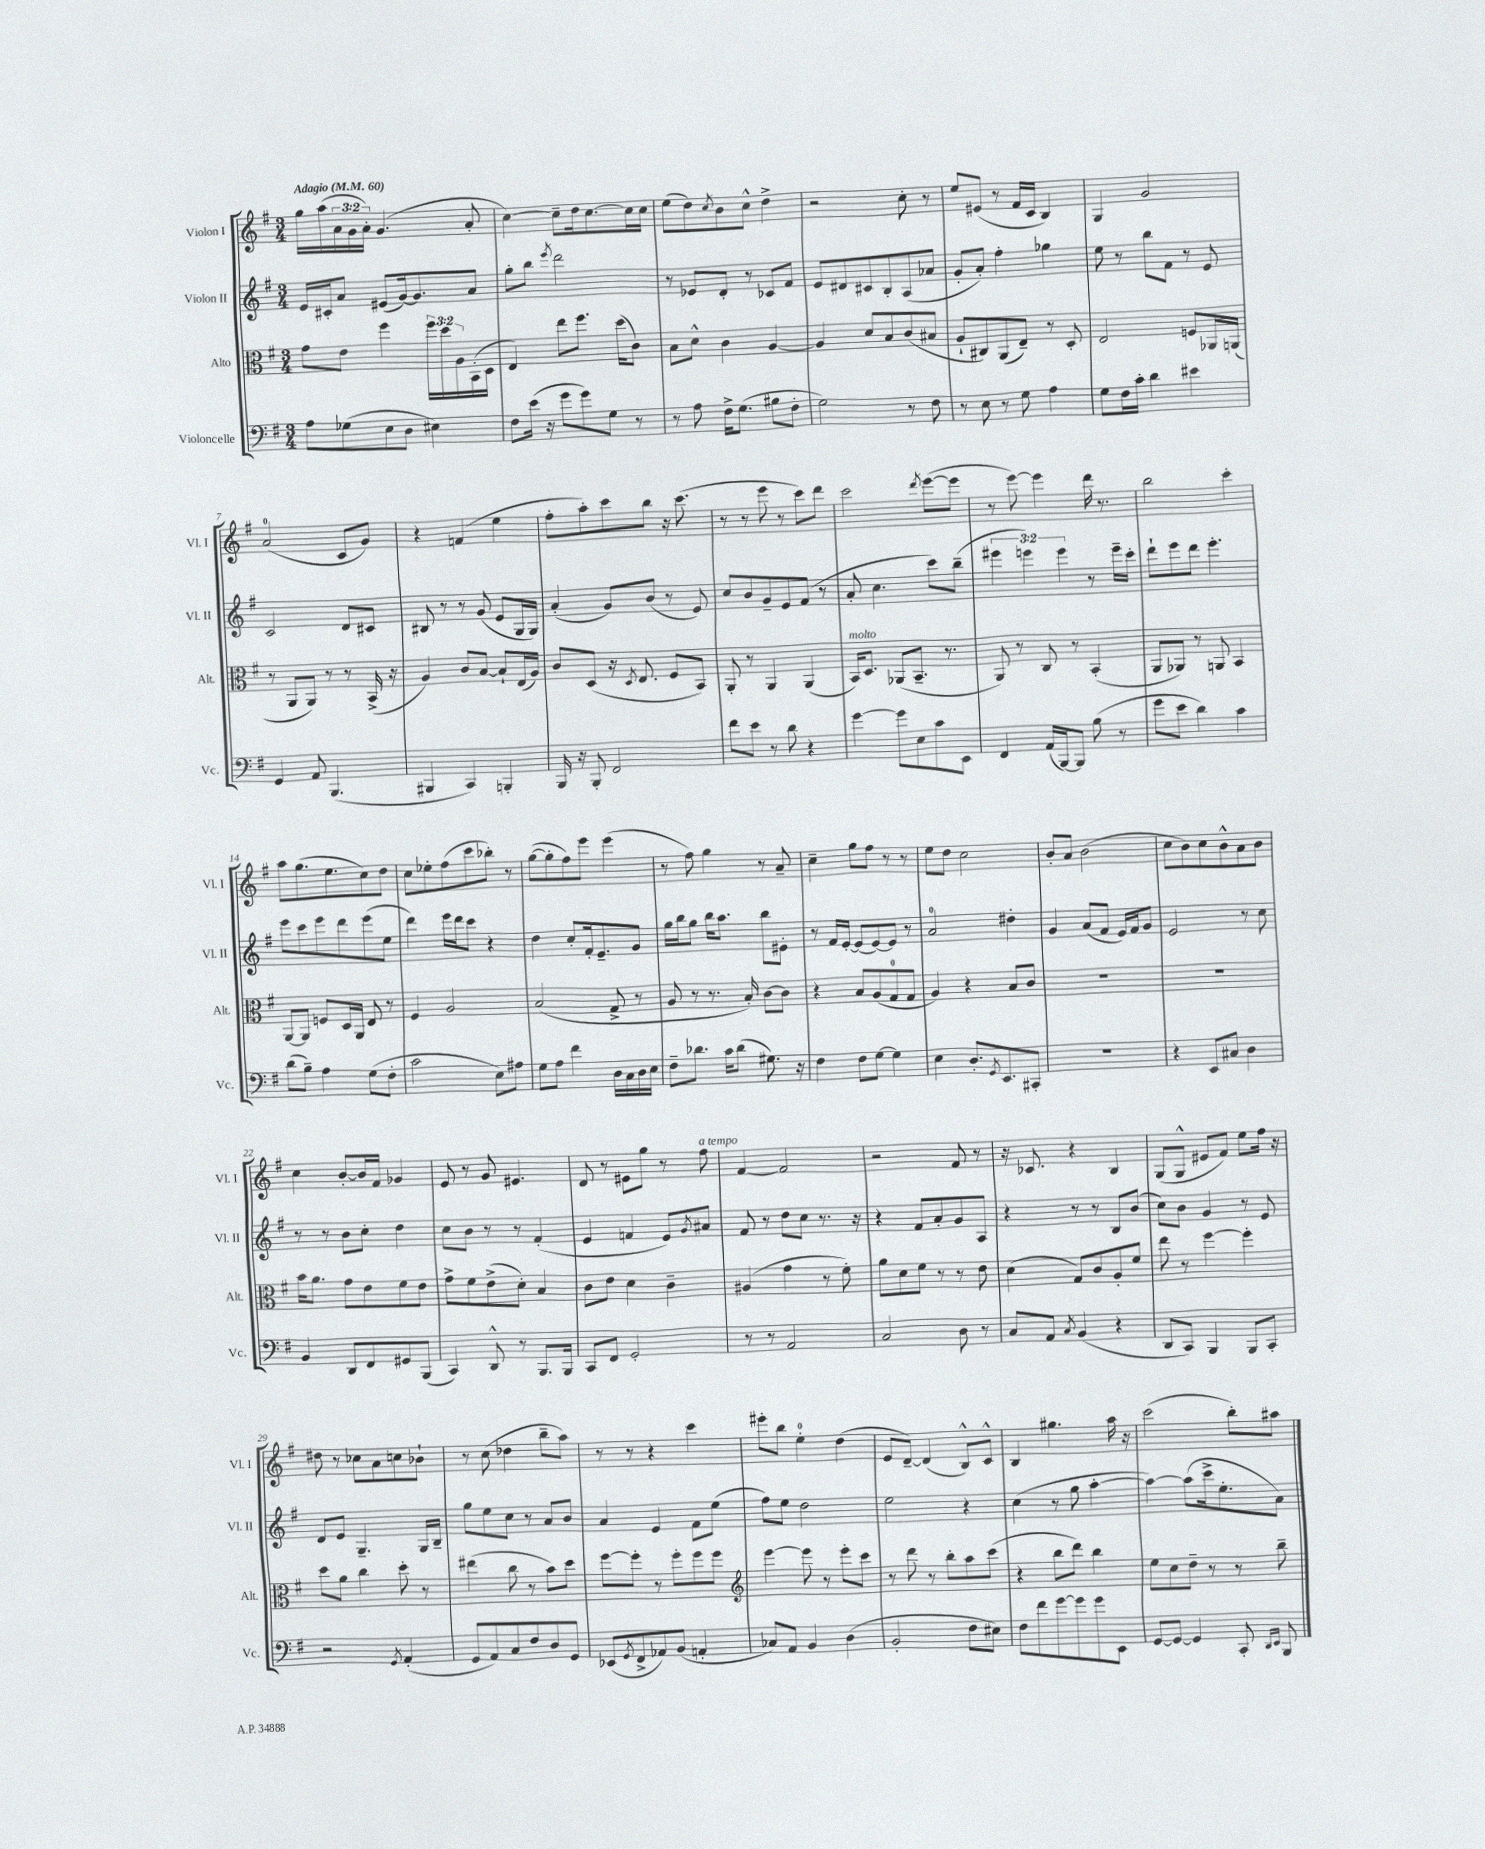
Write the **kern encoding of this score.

**kern	**kern	**kern	**kern
*part4	*part3	*part2	*part1
*staff4	*staff3	*staff2	*staff1
*I"Violoncelle	*I"Alto	*I"Violon II	*I"Violon I
*I'Vc.	*I'Alt.	*I'Vl. II	*I'Vl. I
*clefF4	*clefC3	*clefG2	*clefG2
*k[f#]	*k[f#]	*k[f#]	*k[f#]
*M3/4	*M3/4	*M3/4	*M3/4
*MM60	*MM60	*MM60	*MM60
=1	=1	=1	=1
!	!	!	!LO:TX:a:B:t=Adagio
8A\L	8g\L	16e/LL	16gg\LL
.	.	16c#X'/J	(16aa\
(8G-X\	8e\J	8a/J	24a\
.	.	.	24g\
.	.	.	24a'\JJ)
8E\	4ff#\	(8e#X/L	(4.g/
8D\J	.	[16g/k)	.
.	.	8.g/]	.
4E#X\)	24ff#\LL	.	.
.	24dd\	.	.
.	24A\	.	.
.	(16BB'\	8a/J	8a'/
.	16D\JJ	.	.
=2	=2	=2	=2
8F#\L	4E/)	8gg'\L	[4cc\)
(16e\Jk	.	8bb\J	.
16r	.	.	.
.	.	8qeee/	.
8g\L	8ee\L	2ddd\	8cc~\L]
8g\)	8.ff#\J	.	16dd\k
.	.	.	[8.cc\
8G\J	.	.	.
.	(16dd\KL	.	.
8r	8c\J)	.	16cc\L]
.	.	.	16cc\JJ
=3	=3	=3	=3
8r	8B\L	8r	(8ee\L
8A\	8d^^\J	8e-X/L	8dd\)
.	.	.	8qcc/
16F#^\KL	4c\	8d'/J	8b\
(8.G\J	.	.	.
.	.	8r	8cc^^\J
8B#X\L	[4A/	8c-X/L	4dd^\
8F#'\J	.	8f#/J	.
=4	=4	=4	=4
2G\)	4A/]	8e/L	2r
.	.	8d#X/	.
.	8d/L	8c#X/	.
.	8B/	8B'/	.
8r	(8c/	(8A/	8cc'\
8F#\	8B#X/J	8a-X/J	8r
=5	=5	=5	=5
8r	8A`/L	8g'/L	8ee/L
8E\	8C#X/)	8a'/J)	(8e#X/J
8r	(8AA/	4ff#'\	8r
8G\	8E~/J)	.	16f#/LL
.	.	.	16c/JJ
4A\	8r	4gg-X\	4B/)
.	8D'/	.	.
=6	=6	=6	=6
8G\L	2E/	8ee\	4G/
16F#\L	.	8r	.
16c'\JJ	.	.	.
4d\	.	8bb\L	2g/
.	.	8f#\J	.
4e#X\	8Fn/L	8r	.
.	16AA-X/L	8e/	.
.	(16AAn/JJ	.	.
!!LO:LB:g=z
=7	=7	=7	=7
4GG/	8r	2c/	(2a/
.	8AA/L	.	.
8AA/	8AA/J)	.	.
(4.BBB/	8r	.	.
.	8r	8d/L	8c/L
.	(16BB^/	8c#X/J	8g/J)
.	16r	.	.
=8	=8	=8	=8
4BBB#X/	4A/)	8B#X/	4r
.	.	8r	.
4CC/)	8c/L	8r	(4fn/
.	[8B/J	(8g/	.
4BBBn'/	8B`/L]	8e/L	4ee\
.	(16E/L	16G/L	.
.	16A/JJ)	16G/JJ)	.
=9	=9	=9	=9
16BBB/	8c/L	(4a'/	8ff#'\L
16r	.	.	.
8BBB'/	(8D/J	.	8aa'\)
2FF#/	16r	8g/L)	8ccc\
.	8qD/	.	.
.	8.E/	.	.
.	.	(8b/J	8bb\J
.	8F#/L	8r	16r
.	.	.	(8.ccc\
.	8BB/J)	8e/)	.
=10	=10	=10	=10
8f#\L	8AA'/	8cc/L	8r
8e\J	8r	8b/	8r
8r	4AA/	8g~/	8eee\
8d\	.	8e/	8r
4r	(4AA/	(8f#/J	8ccc\L)
.	.	8r	8ddd\J
=11	=11	=11	=11
!	!LO:TX:a:i:t=molto	!	!
[4g\	16BB/KL)	8a'/	2ccc\
.	8.D/J	.	.
.	.	4.cc\	.
8g\L]	(8AA-X/L	.	.
8E\	8.BB~/J	.	.
.	.	.	8qddd/
8c\	.	8ccc\L)	([8eee\L
.	8.r	.	.
8EE\J	.	(8bb~\J	8eee\J]
=12	=12	=12	=12
4FF#/	8AA/)	6eee#X\	8r
.	8r	.	[8eee\)
.	.	6eeen\)	.
(16AA/LL	8C/	.	4eee\]
[16BBB/J)	.	.	.
.	.	6eee\	.
8BBB/J]	8r	.	.
(8B\	(4BB'/	8r	16ddd\
.	.	.	8.r
8r	.	16eee~\LL	.
.	.	16ccc'\JJ	.
=13	=13	=13	=13
8g\L	8AA/L	8ddd`\L	2bb\
8e\J	8AA-X/J)	8eee\	.
4d\)	8r	8ddd\J	.
.	8AAn/	4.eee'\	.
4c\	4BB/	.	4ccc'\
!!LO:LB:g=z
=14	=14	=14	=14
(8d\L	[8AA/L	8eee\L	8aa\L
8B~\J)	8AA/J]	8ccc\	(8.gg\
4A\	8Fn/L	8eee\	.
.	.	.	8.ee\
.	16D/L	8ddd\	.
.	16AA/JJ	.	.
(8G\L	8E/	(8eee\	8cc\)
8F#'\J	8r	8ee\J	8dd\J
=15	=15	=15	=15
2c\	4F#/	4ddd\)	8cc\L
.	.	.	8ee-X'\
.	2A/	16eee\LL	(8ff#\
.	.	16ddd\J	.
.	.	8ccc\J	8ccc\
8E\L)	.	4r	8bb-X'\J)
8A#X\J	.	.	8r
=16	=16	=16	=16
8G\L	(2B/	4dd\	([8gg\L
8A\J	.	.	8gg'\]
4f#\	.	8cc'/L	8ff#\)
.	.	16f#'/k	8eee\J
.	.	8.e~/	.
16D\LL	8G^/	.	(4eee\
16C\	.	.	.
16D\	8r	8g/J	.
16E\JJ	.	.	.
=17	=17	=17	=17
8F#~\L	8A/	16gg\LL	8r
.	.	16bb\J	.
8.d-X\J	8r	8gg\J	8ff#\)
.	8.r	16bb\KL	4gg\
16c\KL	.	8.aa\J	.
(8d-\J	.	.	.
.	16B'/)	.	.
8.G#X\)	[8c\L	8bb\L	8r
.	8c\J]	8e#X'\J	8a~/
16r	.	.	.
=18	=18	=18	=18
4F#\	4r	8r	4cc~\
.	.	16f#/LL	.
.	.	[16e'/JJ	.
8F#\L	8B/L	(8e/L]	8gg\L
[8G\J	(8A/	[8e/)	8ff#\J
4G\]	8G/	8e/J]	8r
.	8G/J	8r	8r
=19	=19	=19	=19
4E\	4A/)	2a/	8ee\L
.	.	.	8dd\J
8.D'/L	4r	.	2cc\
8qGG/	.	.	.
8.EE/	.	.	.
.	8B/L	4dd#X'\	.
8CC#X'/J	8c/J	.	.
=20	=20	=20	=20
2.r	2.r	4g/	8b'/L
.	.	.	8a/J
.	.	(8a/L	(2b\
.	.	8f#/J	.
.	.	16e/LL)	.
.	.	16f#/J	.
.	.	8g/J	.
=21	=21	=21	=21
4r	2.r	2e/	8cc\L
.	.	.	8b\)
8EE/L	.	.	8cc\
8C#X/J	.	.	8b^^\
4D\	.	8r	8a\
.	.	8cc\	8b\J
!!LO:LB:g=z
=22	=22	=22	=22
4BB/	16b\KL	8r	4cc\
.	8.a\J	.	.
.	.	8r	.
8DD/L	8g\L	8b\L	[8b'/L
8FF#/	8e\	8cc'\J	16b/L]
.	.	.	16f#/JJ
8GG#X/	8f#\	4dd\	4g-X/
(8BBB/J	8e\J	.	.
=23	=23	=23	=23
4CC/)	8g^\L	8cc\L	8e/
.	8f#\	8b\J	8r
8DD^^/	(8e^\	8r	8g/
8r	8d'\J)	8r	4.e#X/
8.BBB/L	4B/	(4f#'/	.
16BBB/Jk	.	.	.
=24	=24	=24	=24
8CC/L	8c\L	4e/	8d/
8FF#/J	8e\J	.	8r
2GG'/	4d\	4fn/	8e#X\L
.	.	.	8gg\J
.	4c~\	8e/L)	8r
.	.	8qg/	.
!	!	!	!LO:TX:a:i:t=a tempo
.	.	8a#X/J	8ff#\
=25	=25	=25	=25
8r	(4A#X/	8f#/	[4f#/
8r	.	8r	.
2AA/	4g\	8dd\L	2f#/]
.	.	8cc\J	.
.	8r	8.r	.
.	8f#'\)	.	.
.	.	16r	.
=26	=26	=26	=26
2C/	8a\L	4r	2r
.	8d\	.	.
.	8f#\J	8f#/L	.
.	8r	8a'/	.
8D\	8r	8g/	8f#/
8r	8e\	8A/J	8r
=27	=27	=27	=27
8C/L	(4d\	4r	16r
.	.	.	8.c-X/
8AA/J	.	.	.
8qC/	.	.	.
(4BB/	8G/L)	8r	4r
.	8c/	8r	.
4r	8A'/	8B/L	4B/
.	8f#/J	(8b/J	.
=28	=28	=28	=28
8DD/L	8ee\	8cc\L)	(8G/L
8CC/J)	8r	8b\J	8G^^/J
4BBB/	[4ff#\	4g/	8e#X/L
.	.	.	8f#/J)
8BBB/L	4ff#'\]	8r	8ee\L
8CC'/J	.	8e/	16ff#\Jk
.	.	.	16r
!!LO:LB:g=z
=29	=29	=29	=29
2r	8dd\L	8d/L	8dd#X\
.	8a\J	8e/J	8r
.	4cc\	4.G~/	8cc-X\L
.	.	.	8a\
8qGG/	.	.	.
(4AA'/	8dd'\	.	8ccn\
.	8r	16G/LL	8b-X`\J
.	.	16B~/JJ	.
=30	=30	=30	=30
8GG/L	(4ee#X\	8gg\L	8r
8AA/)	.	8ee\	(8cc\
8C/	8cc\	8cc\J	4dd-X\
8F#/	8r	8r	.
8D/	8b\L)	8a/L	8bb~\L
8GG/J	8dd\J	8b/J	8aa\J)
=31	=31	=31	=31
(8EE-X/L	[8ff#\L	4a/	8r
8qGG/	.	.	.
8FF#^/	8ff#'\J]	.	8r
8AA-X/)	8r	4e/	4r
(8BB/J	8ff#'\L	.	.
4AAn'/	8ff#\	8f#\L	4ccc\
.	8ff#\J	(8ee\J	.
=32	=32	=32	=32
*	*clefG2	*	*
8C-X/L)	[4eee\	8ff#\L)	8eee#X'\L
8AA/J	.	8ee\J	8bb\J
4BB/	8eee\]	2dd\	4ee'\
.	8r	.	.
(4D\	8eee'\L	.	(4dd\
.	8ccc\J	.	.
=33	=33	=33	=33
2BB'/	8r	2ee\	8e/L
.	8ddd\	.	[8d~/J)
.	8r	.	(4d/]
.	8bb'\L	.	.
8F#\L	8aa\	4r	8B^^/L)
8E#X\J)	(8ccc\J	.	8c^^/J
=34	=34	=34	=34
8F#\L	4r	(4cc\	4B/
8f#\	.	.	.
[8g\	8bb\L	8r	4.gg#X\
8g\]	8ddd\J)	8gg\	.
8g\	4bb\	[4aa'\	.
8EE\J	.	.	16aa\
.	.	.	16r
=35	=35	=35	=35
[8GG/L	8ee\L	4aa\_)	(2ccc\
8GG/J_	8cc\	.	.
4GG/]	8dd~\J	(8aa\L]	.
.	8r	16ccc^\k	.
.	.	8.ee'\	.
8CC'/	8r	.	8bb'\L)
16qqDD/LL	.	.	.
16qqEE/JJ	.	.	.
8BBB/	8bb~\	8a\J)	8aa#X\J
==	==	==	==
*-	*-	*-	*-
